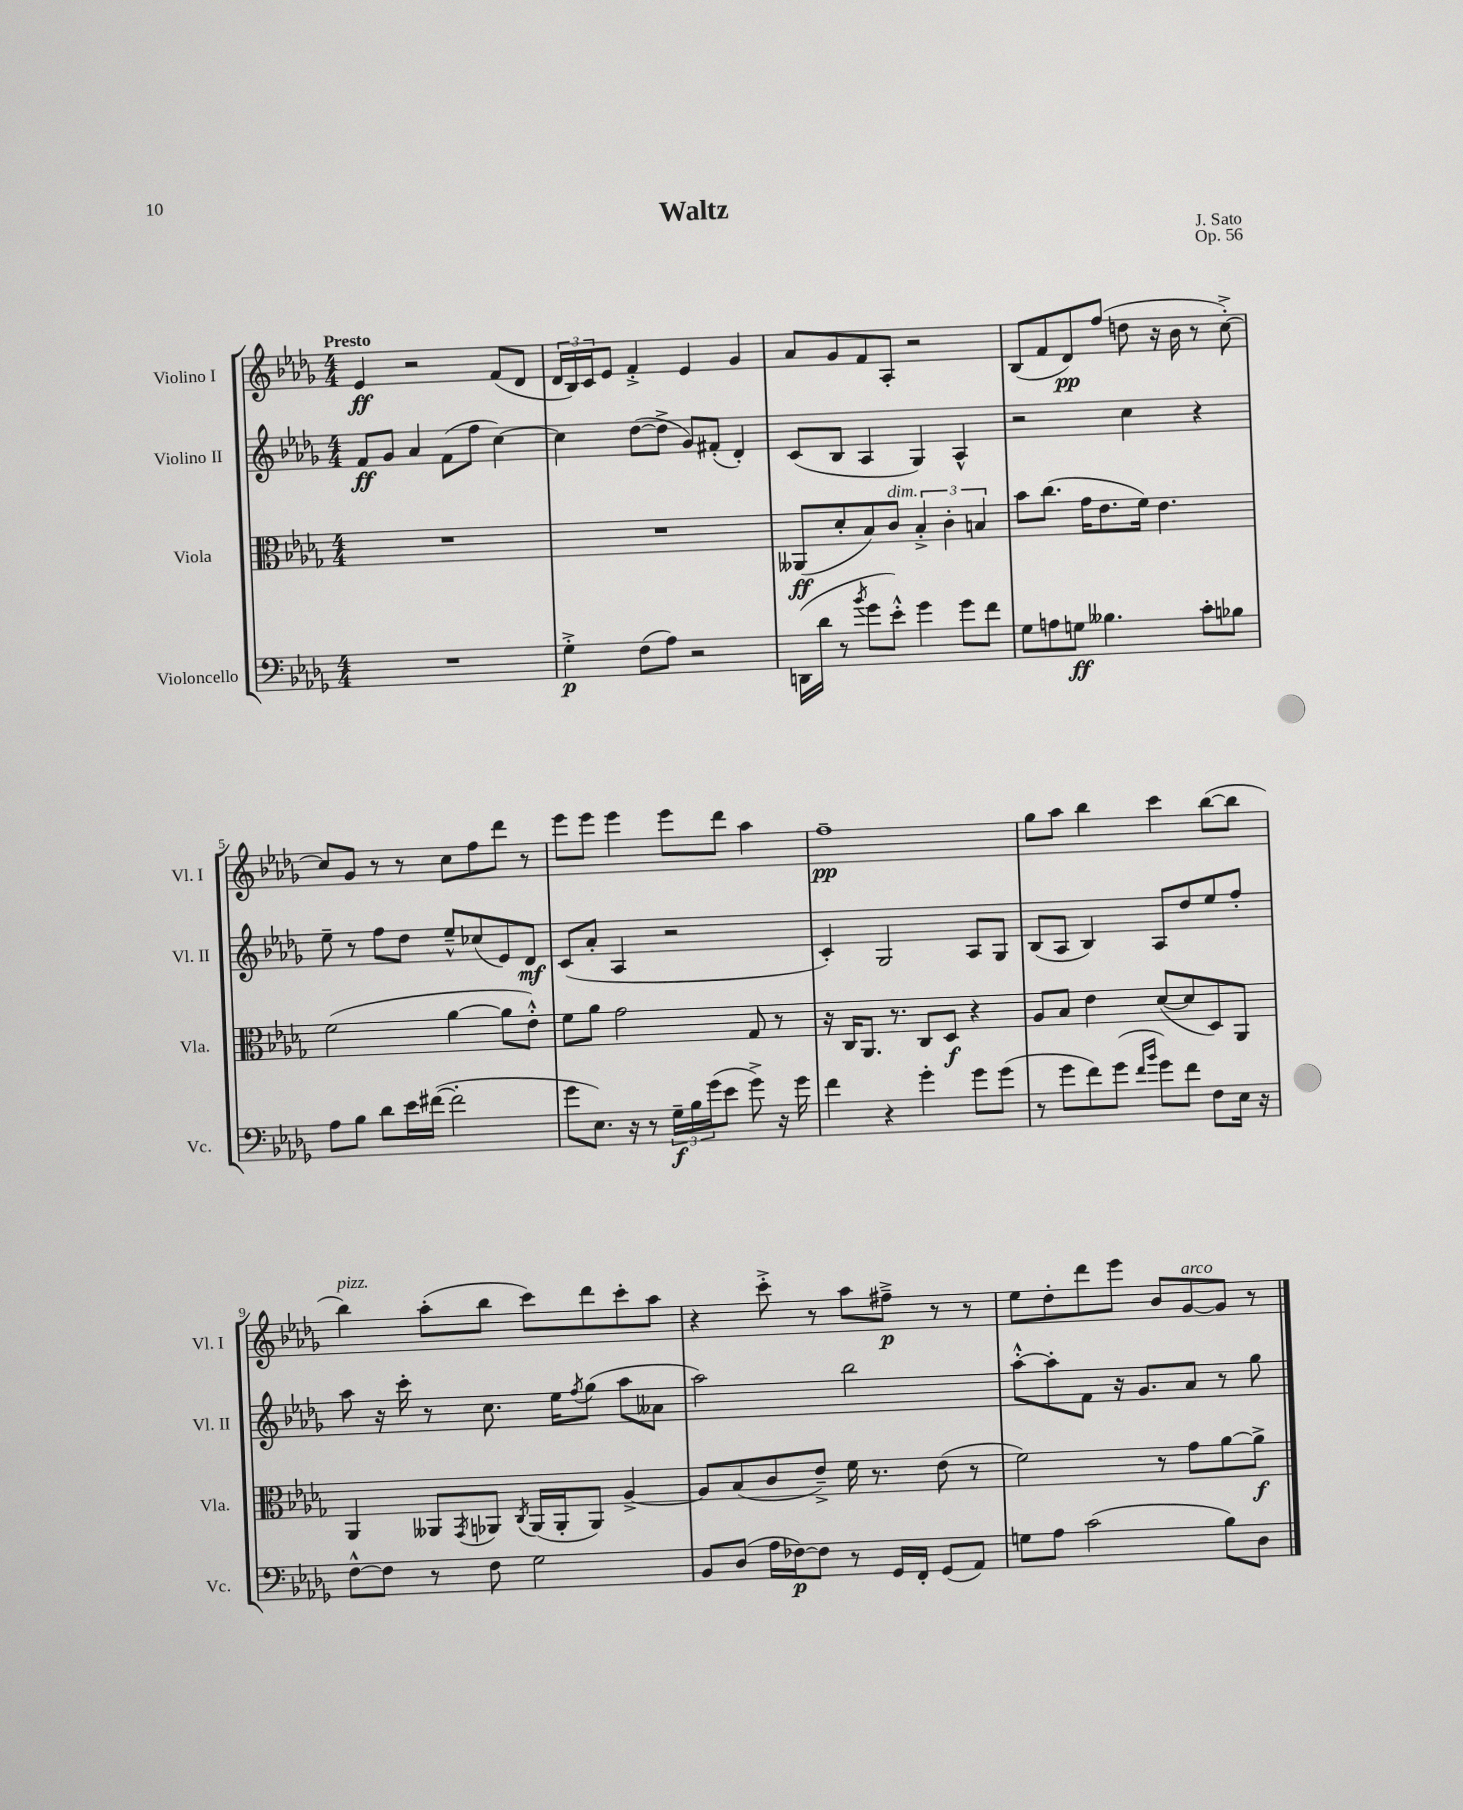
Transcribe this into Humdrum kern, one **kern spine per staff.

**kern	**kern	**kern	**kern
*staff4	*staff3	*staff2	*staff1
*clefF4	*clefC3	*clefG2	*clefG2
*k[b-e-a-d-g-]	*k[b-e-a-d-g-]	*k[b-e-a-d-g-]	*k[b-e-a-d-g-]
*M4/4	*M4/4	*M4/4	*M4/4
1r	1r	8f/L	4e-/
.	.	8g-/J	.
.	.	4a-/	2r
.	.	(8f\L	.
.	.	8ff\J	.
.	.	[4cc\)	(8f/L
.	.	.	8d-/J
=	=	=	=
4G-'^\	1r	4cc\]	24d-/LL
.	.	.	24B-/)
.	.	.	24c/J
.	.	.	8e-/J
(8F\L	.	([8dd-\L	4f'^/
8A-\J)	.	8dd-^\]J	.
2r	.	8g-/L)	4e-/
.	.	(8f#'/J	.
.	.	4d-'/)	4g-/
=	=	=	=
(16DD\LL	(8AA--/L	(8c/L	8a-/L
16d-\JJ	.	.	.
8r	8d-'/	8B-/J	8g-/
8qb-/	.	.	.
8g-\L	8B-/)	4A-/	8f/
8e-'^^\J)	8c/J	.	8A-'/J
4g-\	6B-'^/	4G-/)	2r
.	6c'\	.	.
8g-\L	.	4A-^^/	.
.	6B/	.	.
8f\J	.	.	.
=	=	=	=
8G-\L	8b-\L	2r	(8B-/L
8A\	(8.cc\J	.	8f/
8G\J	.	.	8d-/)
.	16g-\LK	.	.
4.B--\	8.e-\	.	(8ff/J
.	.	4cc\	8dd\
.	16f\Jk)	.	.
.	4.e-\	.	16r
.	.	.	16b-\
8c'\L	.	4r	8r
8B-\J	.	.	[8cc'^\)
=	=	=	=
8A-\L	(2f\	8ee-~\	8cc/]L
8B-\J	.	8r	8g-/J
8d-\L	.	8ff\L	8r
16e-\L	.	8dd-\J	8r
([16f#\JJ	.	.	.
2f#'\]	[4a-\	8ee-~^^/L	8cc\L
.	.	(8cc-/	8ff\
.	8a-\]L	8e-/)	8ddd-\J
.	8e-'^^\J)	8d-/J	8r
=	=	=	=
8g-\L	8f\L	(8c/L	8eee-\L
8.E-\J)	8a-\J	8a-'/J	8eee-\J
.	2g-\	4A-/	4eee-\
16r	.	.	.
8r	.	.	.
24G-~\LL	.	2r	8eee-\L
24B-\	.	.	.
(24g-\J	.	.	.
8e-\J	.	.	8ddd-\J
8g-^\)	8G-/	.	4aa-\
16r	8r	.	.
16g-\	.	.	.
=	=	=	=
4f\	16r	4c'/)	1ff~
.	16C/LK	.	.
.	8.AA-/J	.	.
4r	.	2G-/	.
.	8.r	.	.
4g-'\	8C/L	.	.
.	8D-/J	.	.
8g-\L	4r	8A-/L	.
(8g-\J	.	8G-/J	.
=	=	=	=
8r	8A-/L	(8B-/L	8gg-\L
8g-\L	8B-/J	8A-/J	8aa-\J
8f\)	4e-\	4B-/)	4bb-\
(8g-\J	.	.	.
16qqf/LL	.	.	.
16qqb-/JJ	.	.	.
8g-\L)	([8d-/L	8A-/L	4ccc\
8f\J	8d-/]	8dd-/	.
8F\L	8D-/)	8ee-/	([8bb-\L
16E-\Jk	8AA-/J	8ff'/J	8bb-\]J
16r	.	.	.
=	=	=	=
[8F^^\L	4AA-/	8aa-\	4bb-\)
8F\]J	.	16r	.
.	.	16ccc'\	.
8r	8AA--/L	8r	(8aa-'\L
.	8qGG-/	.	.
8F\	8AA-/J	8.cc\	8bb-\J
.	8qC/	.	.
2G-\	(16AA-/LL	.	8ccc\L)
.	16AA-'/J	16ee-\LK	.
.	.	8qff/	.
.	8AA-/J)	(8gg-\J	8ddd-\
.	[4A-^/	8aa-\L	8ccc'\
.	.	8a--\J	8aa-\J
=	=	=	=
8BB-/L	8A-/]L	2aa-\)	4r
(8D-/J	(8B-/	.	.
16A-\LL	8c/	.	8ccc'^\
[16F-\J)	.	.	.
8F-\]J	8e-~^/J)	.	8r
8r	16f\	2bb-\	8aa-\L
.	8.r	.	.
16GG-/LL	.	.	8ff#~^\J
16FF'/JJ	.	.	.
(8GG-/L	(8e-\	.	8r
8AA-/J)	8r	.	8r
=	=	=	=
8G\L	2f\)	[8aa-'^^\L	8ee-\L
8A-\J	.	8aa-'\]	8dd-'\
(2c\	.	8f\J	8ddd-\
.	.	16r	8eee-\J
.	.	8.g-/L	.
.	8r	.	8b-/L
.	8g-\L	8a-/J	[8g-/
8B-\L)	[8a-\	8r	8g-/]J
8D-\J	8a-^\]J	8gg-\	8r
==	==	==	==
*-	*-	*-	*-
